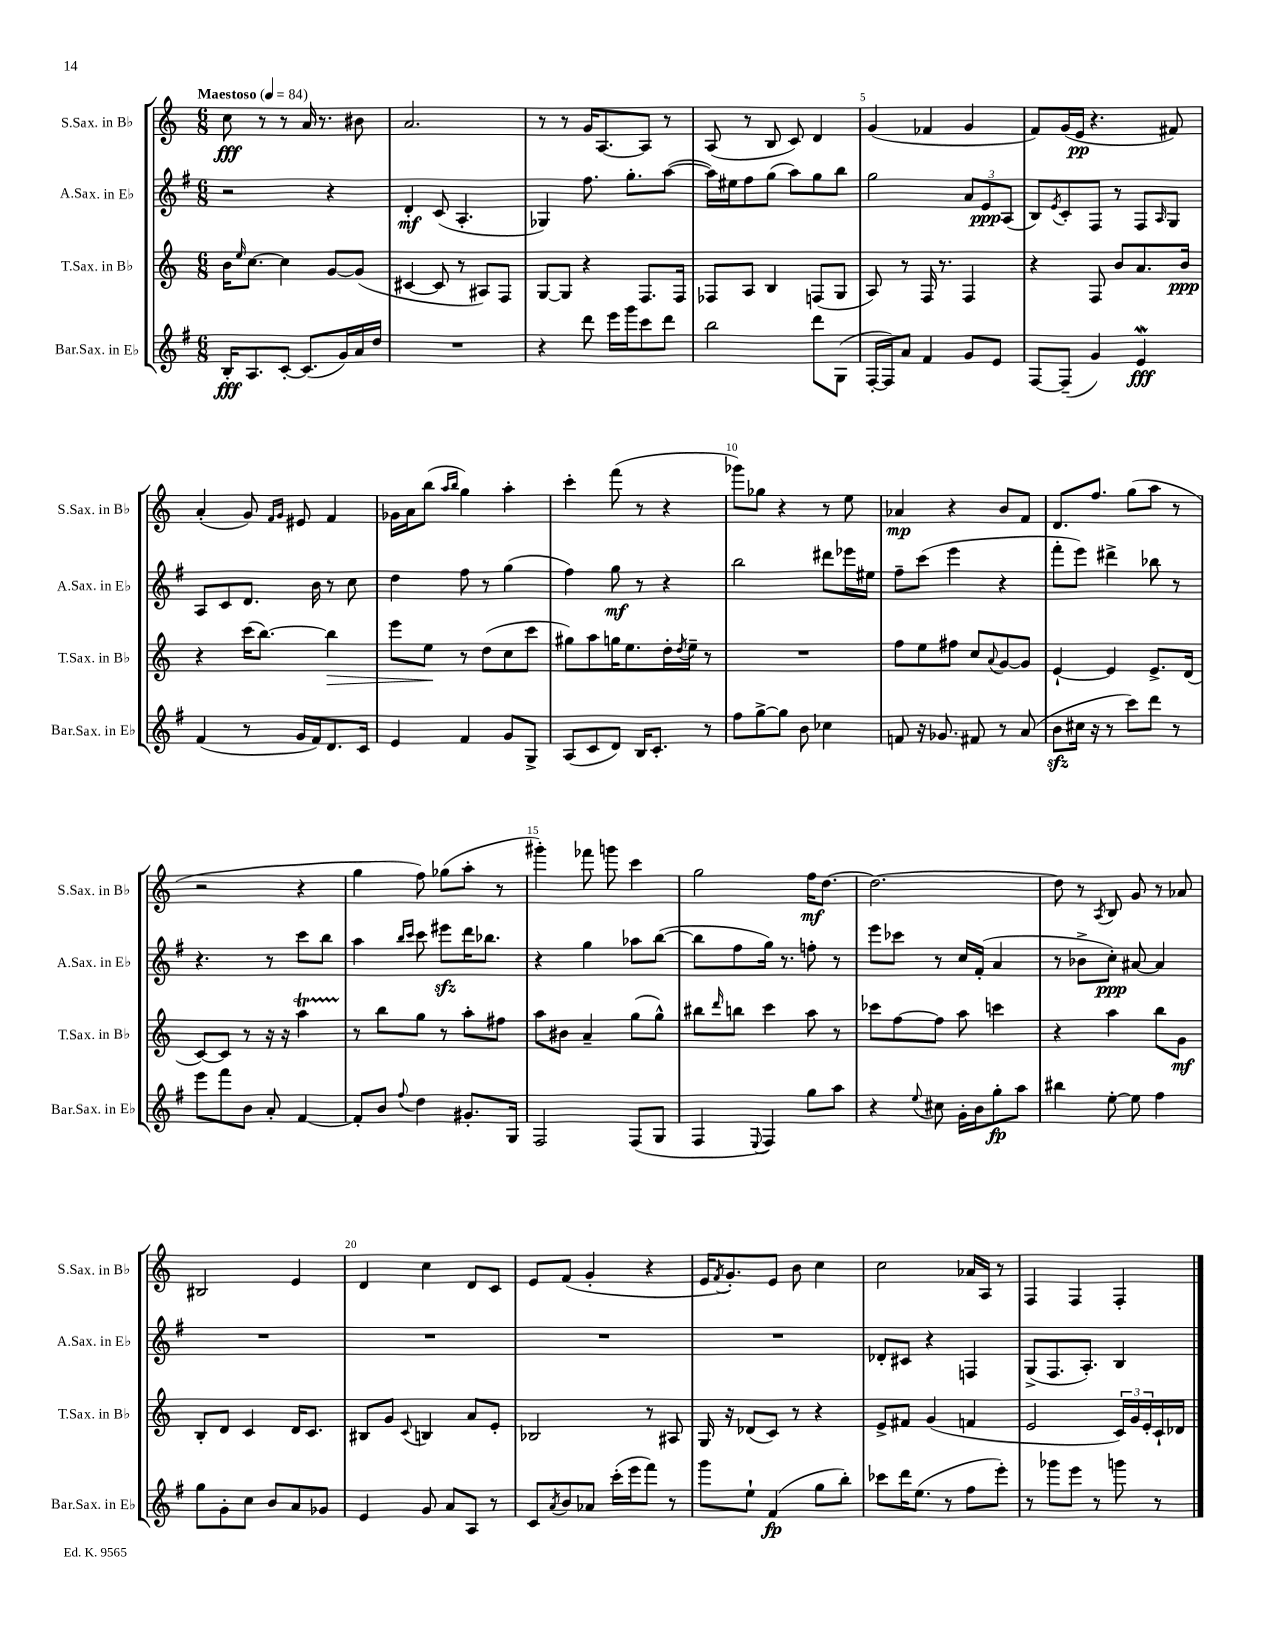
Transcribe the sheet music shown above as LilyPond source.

<<
\new StaffGroup <<
\new Staff = "s0" \with { instrumentName = "S.Sax. in Bb" shortInstrumentName = "S.Sax. in Bb" } {
    \clef treble \key c \major \numericTimeSignature \time 6/8 \tempo "Maestoso" 4 = 84
    c''8\fff r8 r8 a'16 r8. bis'8 |
    a'2. |
    r8 r8 g'16 a8.~ a8 r8 |
    a8( r8 b8 c'8) d'4 |
    g'4( fes'4 g'4 |
    f'8) g'16( e'16\pp r4. fis'8) |
    a'4-.( g'8) \grace { f'16 g'16 } eis'8 f'4 |
    ges'16 a'16 b''8( \grace { a''16 b''16 } g''4) a''4-. |
    c'''4-. f'''8( r8 r4 |
    ges'''8) ges''8 r4 r8 e''8 |
    aes'4\mp r4 b'8 f'8 |
    d'8. f''8. g''8( a''8 r8 |
    r2 r4 |
    g''4 f''8) ges''8( a''8-. r8 |
    gis'''4-.) fes'''8 g'''8 c'''4 |
    g''2 f''16\mf d''8.~ |
    d''2.~ |
    d''8 r8 \acciaccatura { a8 } b8 g'8 r8 aes'8 |
    bis2 e'4 |
    d'4 c''4 d'8 c'8 |
    e'8 f'8( g'4-. r4 |
    e'16 \acciaccatura { f'8 } g'8.-.) e'8 b'8 c''4 |
    c''2 aes'16 a16 r8 |
    f4 f4 f4-. \bar "|." |
}
\new Staff = "s1" \with { instrumentName = "A.Sax. in Eb" shortInstrumentName = "A.Sax. in Eb" } {
    \clef treble \key g \major \numericTimeSignature \time 6/8
    r2 r4 |
    d'4-.\mf c'8( a4.-. |
    ges4) fis''8. g''8.-. a''8~( |
    a''16) eis''16 fis''8 g''8( a''8) g''8 b''8 |
    g''2 \tuplet 3/2 { a'8 e'8\ppp a8( } |
    b8) \acciaccatura { e'8 } c'8-. fis8 r8 fis8 \grace { a16 } g8 |
    a8 c'8 d'8. b'16 r8 c''8 |
    d''4 fis''8 r8 g''4( |
    fis''4) g''8\mf r8 r4 |
    b''2 dis'''8 ees'''16 eis''16 |
    fis''8-- c'''8( e'''4 r4 |
    fis'''8-. e'''8) dis'''4-> bes''8 r8 |
    r4. r8 c'''8 b''8 |
    a''4 \grace { b''16 c'''16 } c'''8 eis'''8\sfz d'''16 bes''8. |
    r4 g''4 aes''8 b''8~( |
    b''8 fis''8 g''16) r8. f''8-. r8 |
    e'''8 ces'''8 r8 c''16 fis'16-.( a'4 |
    r8 bes'8-> c''8-.\ppp) ais'8~ ais'4 |
    R2. |
    R2. |
    R2. |
    R2. |
    des'8-. cis'8 r4 f4 |
    g8->( fis8. a8.-.) b4 \bar "|." |
}
\new Staff = "s2" \with { instrumentName = "T.Sax. in Bb" shortInstrumentName = "T.Sax. in Bb" } {
    \clef treble \key c \major \numericTimeSignature \time 6/8
    b'16 \grace { e''16 } c''8.~ c''4 g'8~ g'8( |
    cis'4~ cis'8 r8 ais8) f8 |
    g8~ g8 r4 f8. f16 |
    fes8 a8 b4 f8( g8 |
    a8) r8 f16 r8. f4 |
    r4 f8 b'8 a'8. b'16\ppp |
    r4 c'''16( b''8.~) b''4\> |
    e'''8 e''8\! r8 d''8( c''8 c'''8 |
    gis''8) a''8 g''16 e''8. d''16-. \acciaccatura { d''8 } e''16-- r8 |
    R2. |
    f''8 e''8 fis''8 c''8 \appoggiatura { a'8 } g'8~ g'8 |
    e'4~-! e'4 e'8.-> d'16( |
    c'8~) c'8 r8 r16 r16 a''4\startTrillSpan |
    r8\stopTrillSpan b''8 g''8 r8 a''8-. fis''8 |
    a''8 bis'8 a'4-- g''8( g''8-^) |
    bis''8 \grace { d'''16 } b''8 c'''4 a''8 r8 |
    ces'''8 f''8~ f''8 a''8 c'''4 |
    r4 a''4 b''8 g'8\mf |
    b8-. d'8 c'4 d'16 c'8. |
    bis8 g'8 \appoggiatura { c'8 } b4 a'8 e'8-. |
    bes2 r8 ais8 |
    g16 r16 des'8( c'8) r8 r4 |
    e'8-> fis'8 g'4( f'4 |
    e'2 \tuplet 3/2 { c'16) g'16 e'16-. } c'16-! des'16 \bar "|." |
}
\new Staff = "s3" \with { instrumentName = "Bar.Sax. in Eb" shortInstrumentName = "Bar.Sax. in Eb" } {
    \clef treble \key g \major \numericTimeSignature \time 6/8
    b16-.\fff a8. c'8~-. c'8.( g'16) a'16 d''16 |
    R2. |
    r4 d'''8 e'''16 g'''16 c'''8 d'''8 |
    b''2 d'''8 g8( |
    fis16~-. fis16) a'8 fis'4 g'8 e'8 |
    fis8~ fis8--( g'4) e'4\mordent\fff |
    fis'4( r8 g'16 fis'16) d'8. c'16 |
    e'4 fis'4 g'8 g8-> |
    a8( c'8 d'8) b16 c'8.-. r8 |
    fis''8 g''8~-> g''8 b'8 ces''4 |
    f'8 r16 ges'8. fis'8 r8 a'8( |
    b'8\sfz cis''16 r16 r8 c'''8) d'''8 r8 |
    e'''8 fis'''8 b'8 a'8-. fis'4~ |
    fis'8-. b'8 \appoggiatura { fis''8 } d''4 gis'8.-. g16 |
    fis2 fis8( g8 |
    fis4 \appoggiatura { e8 } fis4) g''8 a''8 |
    r4 \appoggiatura { e''8 } cis''8 g'16-. b'16 g''8-.\fp a''8 |
    bis''4 e''8~-. e''8 fis''4 |
    g''8 g'8-. c''8 b'8 a'8 ges'8 |
    e'4 g'8 a'8 a8 r8 |
    c'8 \acciaccatura { a'8 } b'8 aes'8 c'''16-.( e'''16 fis'''8) r8 |
    g'''8 e''8-! fis'4\fp( g''8 b''8-.) |
    ces'''8 d'''16 e''8.( r8 fis''8 e'''8-.) |
    r8 ges'''8 e'''8 r8 g'''8 r8 \bar "|." |
}
>>
>>
\layout { \context { \Score \override BarNumber.break-visibility = ##(#f #t #t) barNumberVisibility = #(every-nth-bar-number-visible 5) } }
